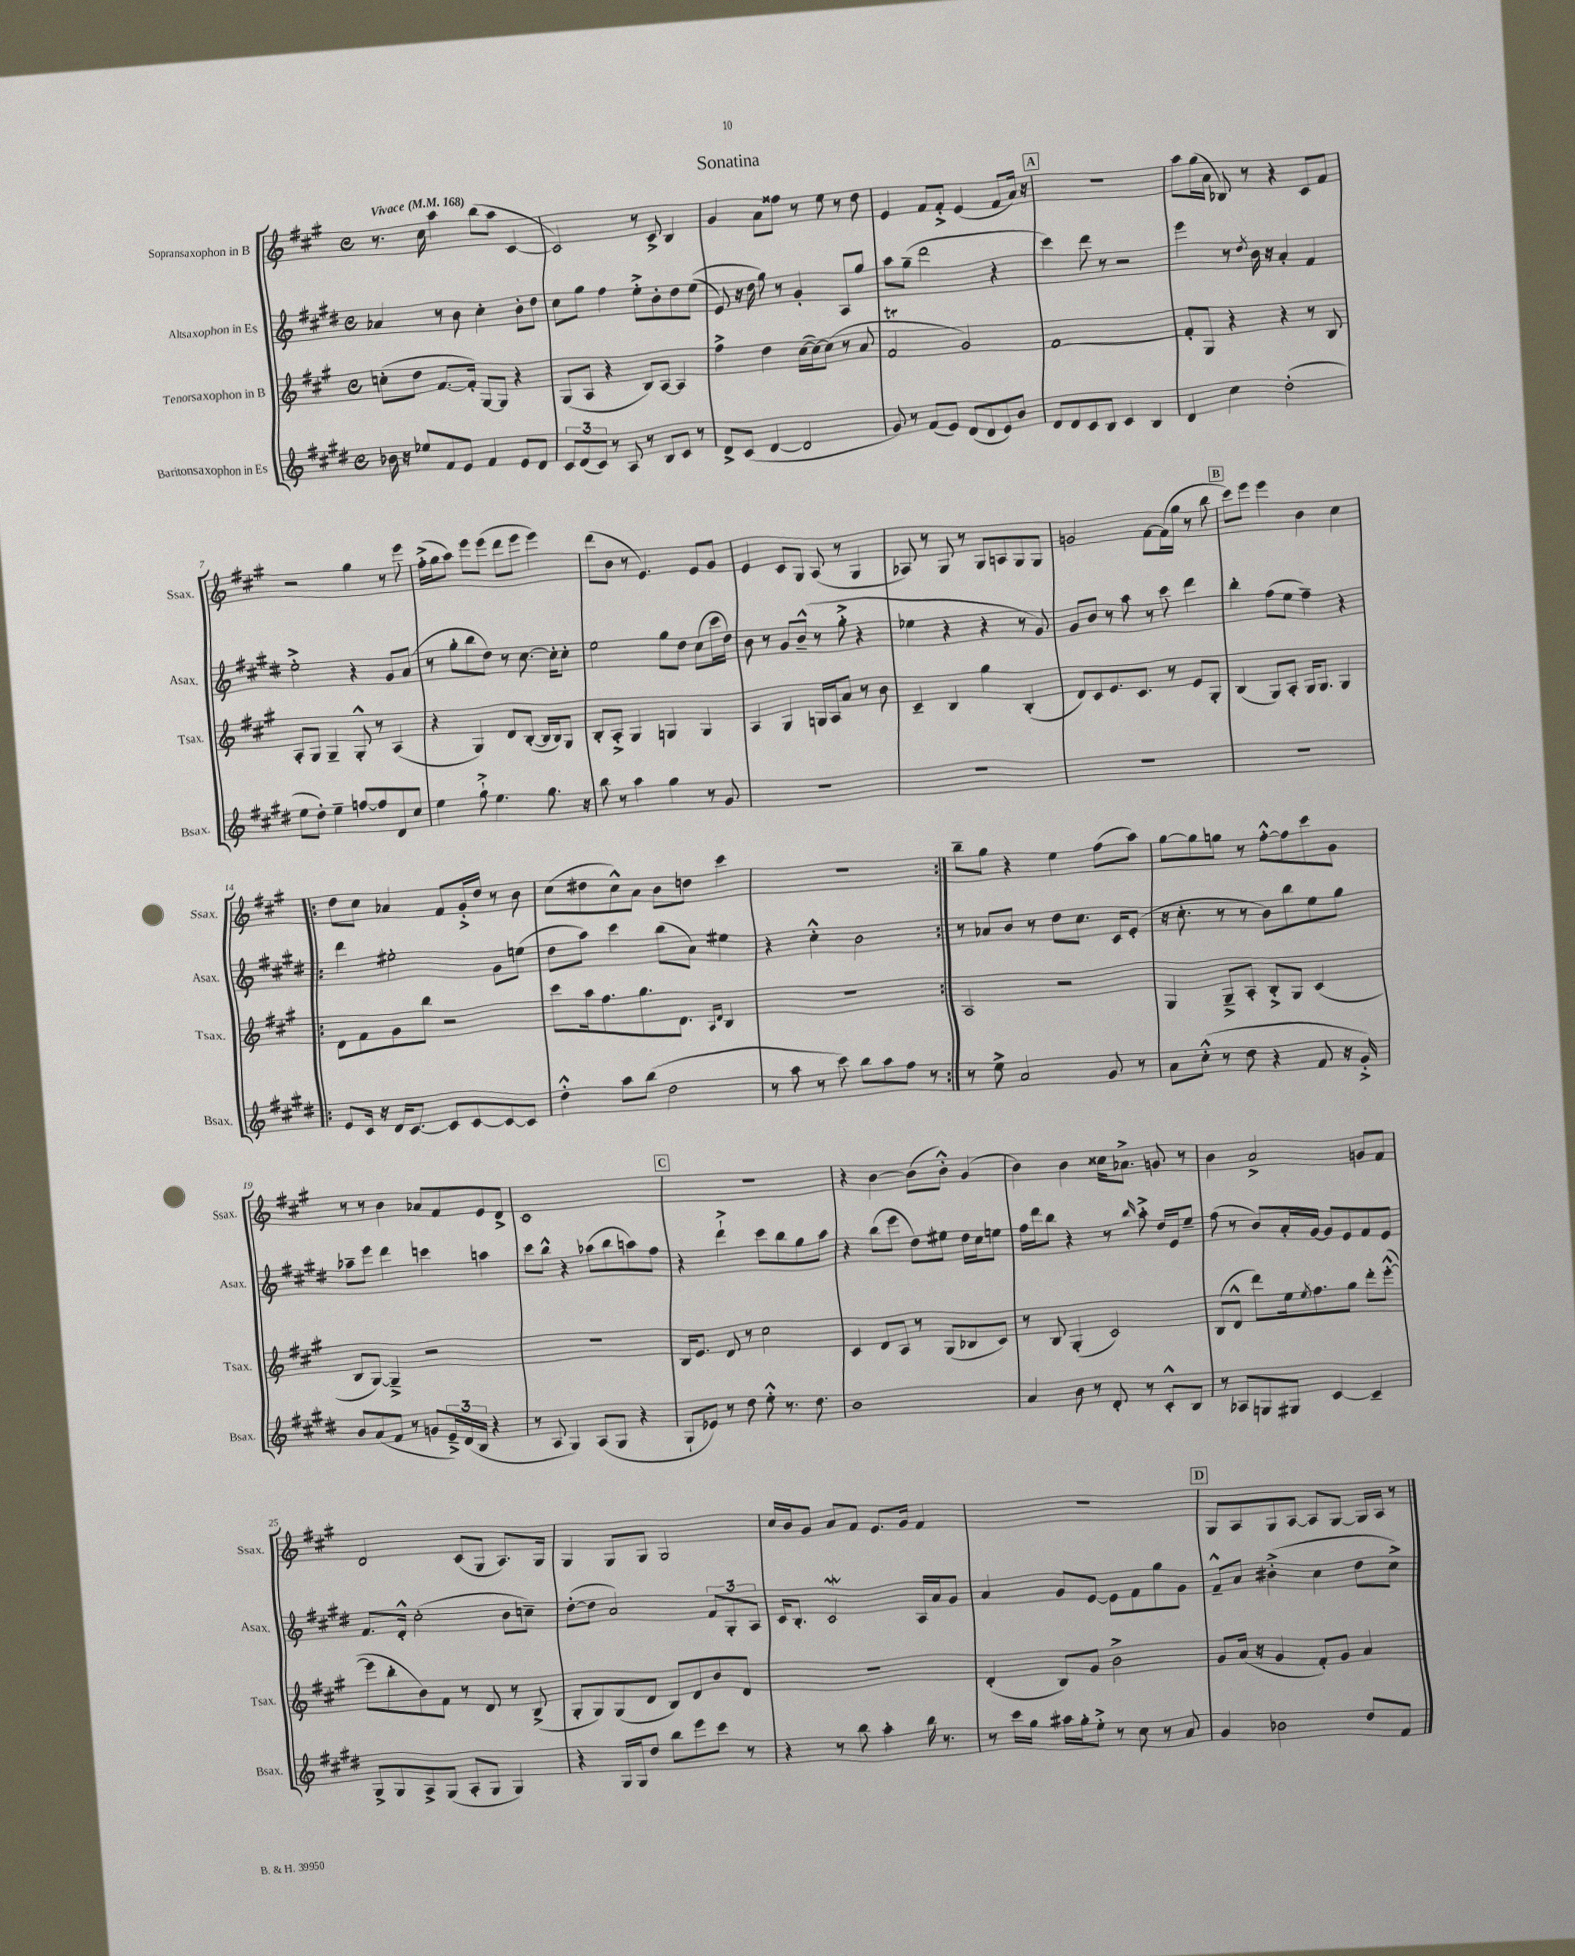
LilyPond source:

\header { title = "Sonatina" }
<<
\new StaffGroup <<
\new Staff = "s0" \with { instrumentName = "Sopransaxophon in B" shortInstrumentName = "Ssax." } {
    \clef treble \key a \major \defaultTimeSignature \time 4/4 \tempo "Vivace" 4 = 168
    r8. cis''16 a''4 b''8( a''8 cis'4~ |
    cis'2) r8 cis'8-> b4 |
    gis'4 a'8 fisis''8 r8 e''8 r8 d''8 |
    e'4 fis'8 fis'8-.-> e'4( fis'8 a'16) r16 |
    \mark \markup { \box "A" } R1 |
    a''8 gis''16( a'16 bes8) r8 r4 cis'8 fis'8 |
    r2 gis''4 r8 e'''8 |
    fis''16-.->( gis''16 a''8) e'''8 e'''8( d'''8 e'''8 e'''4) |
    d'''8( b'8 r8 e'4.) e'8 gis'8 |
    e'4 cis'8 gis8 a8( r8 gis4 |
    aes8) r8 gis8 r8 gis8 a8 gis8 gis8 |
    g'2 fis'8~ fis'16( gis''16 r8 b''8 |
    \mark \markup { \box "B" } cis'''8) e'''8 e'''4 b'4 cis''4 |
    \repeat volta 2 { d''8 cis''8 aes'4 fis'8 gis'16-.-> d''16 r8 b'8 |
    cis''8( dis''8 cis''8-^) a'8 b'8 d''8 cis'''4 |
    r1 | }
    b''8-- gis''8 r4 e''4 fis''8( a''8) |
    gis''8~ gis''8 g''8 r8 fis''8~-.-^ fis''8 cis'''8 gis'8 |
    r8 r8 b'4 aes'8 fis'8 e'8 d'8-> |
    cis'1 |
    \mark \markup { \box "C" } R1 |
    r4 b'4~ b'8( b'8-.-^) gis'4( |
    b'4) b'4 cisis''16 aes'8.-> g'8 r8 |
    b'4 a'2-> g'8 fis'8 |
    d'2 cis'8( gis8 a8.) gis16 |
    gis4 gis8 gis8 gis2 |
    cis''16 b'16 gis'8 a'8 fis'8 e'8. gis'16 fis'4 |
    R1 |
    \mark \markup { \box "D" } gis8 a8 gis8 a8~ a8 gis8~ gis16 a16 r8 \bar "|." |
}
\new Staff = "s1" \with { instrumentName = "Altsaxophon in Es" shortInstrumentName = "Asax." } {
    \clef treble \key e \major \defaultTimeSignature \time 4/4
    aes'4 r8 b'8 cis''4-. b'8-. dis''8 |
    cis''8 gis''8 fis''4 e''8-.-> b'8-. dis''8 e''8(\( |
    e'8) r16 dis''16 gis''8\) r8 gis'4-. a8 gis''8 |
    a''8 gis''8--( dis'''2 r4 |
    \mark \markup { \box "A" } cis'''4) dis'''8 r8 r2 |
    e'''4 r8 \acciaccatura { dis''8 } b'16 r16 a'4-. fis'4 |
    e''2-.-> r4 gis'8 a'8( |
    r8 gis''8-. b''8 dis''8) r8 cis''8.~ cis''16-. cis''8-. |
    e''2 gis''8 dis''8 cis''8( cis'''16 dis''16) |
    b'8 r8 gis'8 b'8---^( r8 gis''8-.-> r4 |
    ees''4 r4 r4 r8 gis'8) |
    gis'8 b'8 r8 a''8 r8 cis'''8 dis'''4 |
    \mark \markup { \box "B" } b''4-. fis''8( e''8 fis''4--) r4 |
    \repeat volta 2 { dis'''4 eis''2-. gis'8 e''8( |
    dis''8 a''8) cis'''4 b''8( a'8) eis''4 |
    r4 cis''4-.-^ b'2 | }
    r8 aes'8 b'8 r8 dis''8 cis''8. cis'16 e'8-.( |
    r16 cis''8.-. r8 r8 b'8) b''8 e''8 gis''8 |
    aes''8-- e'''8 dis'''4 c'''4 a''4 |
    cis'''8 b''8-^ r4 aes''8( b''8 a''8) fis''8 |
    \mark \markup { \box "C" } r4 dis'''4-!-> cis'''8 b''8 gis''8 a''8 |
    r4 b''8( e'''8 dis''8) eis''8 dis''16 cis''16 e''8 |
    fis''16 dis'''16 b''8 r4 r8 \grace { b''16 } a''8-.-> dis''16 e'16 e''8-- |
    fis''8( r8 b'8) a'16-. gis'16~ gis'8 e'8 fis'8 e'8 |
    fis'8. dis'16-.-^ cis''2-.( b'8 c''8--) |
    dis''8~-.( dis''8 a'2) \tuplet 3/2 { fis'8 gis8-. a8 } |
    cis'16 b8.-. cis'2\mordent a16 a'16 gis'8 |
    a'4 gis'8 e'8~ e'8 fis'8 gis''8 gis'8 |
    \mark \markup { \box "D" } fis'8---^ a'8 bis'4-.->( cis''4 dis''8 cis''8->) \bar "|." |
}
\new Staff = "s2" \with { instrumentName = "Tenorsaxophon in B" shortInstrumentName = "Tsax." } {
    \clef treble \key a \major \defaultTimeSignature \time 4/4
    c''8-.( d''8 fis'8.~ fis'16-.) gis8~ gis8 r4 |
    gis8( a8 r4 b8) a8~ a4 |
    fis''4-> d''4 cis''16~( cis''16~) cis''8( r8 a'8 |
    fis'2\trill gis'2) |
    \mark \markup { \box "A" } fis'1~ |
    fis'8-. gis8 r4 r4 r8 b8 |
    a8-. gis8 gis4-- gis8-.-^ r8 a4( |
    r4 gis4) d'8 b8~-.( b16 b16) gis8 |
    b8-. a8-.-> gis4 g4 g4 |
    a4 gis4 g16 a16 a'8 r8 b'8 |
    cis'4-- b4 gis''4 b4-.( |
    d'8) cis'8 e'8. cis'8. r8 e'8 gis8-. |
    \mark \markup { \box "B" } b4( gis8) a8-. gis16 gis8. gis4 |
    \repeat volta 2 { d'8 fis'8 gis'8 b''8 r2 |
    cis'''8 a''16 fis''8. gis''8. d'8. \grace { a16 d'16 } b4 |
    R1 | }
    a2 r2 |
    gis4 gis8---> a8-. b8-.-> gis8 cis'4( |
    b8 gis8~) gis4---> r2 |
    R1 |
    \mark \markup { \box "C" } b16 e'8. d'8 r8 cis''2 |
    cis'4 d'8 a8 r8 gis8( bes8 cis'8) |
    r8 b8 gis4-.( cis'2) |
    b8( d'8-^ d'''8) e''16 \acciaccatura { e''8 } fis''8. gis''8 d'''8-. e'''8~-.-^( |
    e'''8 b''8-. b'8) fis'8 r8 d'8 r8 b8->( |
    gis8-. gis8) gis8( d'8 b8) d'8 b'8 d'8 |
    R1 |
    d'4-.( b8) gis'8 b'2-> |
    \mark \markup { \box "D" } gis'8 a'16( r16 gis'4 fis'8-.) gis'8 a'4 \bar "|." |
}
\new Staff = "s3" \with { instrumentName = "Baritonsaxophon in Es" shortInstrumentName = "Bsax." } {
    \clef treble \key e \major \defaultTimeSignature \time 4/4
    bes'16 r16 ees''8 fis'8 e'8 fis'4 e'8 dis'8 |
    \tuplet 3/2 { cis'8 dis'8( cis'8) } r8 a8 r8 b8 cis'8 r8 |
    dis'8-> cis'8( dis'4~ dis'2 |
    gis'8) r8 fis'8( e'8) dis'8( dis'8 e'8) b'8 |
    \mark \markup { \box "A" } dis'8 dis'8 cis'8 b8 cis'4 b4 |
    dis'4 cis''4 dis''2-.( |
    e''8 dis''8-.) e''4-- f''8~ f''8 dis'8 cis''8 |
    e''4 gis''8-!-> e''4. gis''8. r16 |
    b''8 r8 a''4 gis''4 r8 gis'8 |
    R1 |
    R1 |
    R1 |
    \mark \markup { \box "B" } R1 |
    \repeat volta 2 { e'8 cis'16 r16 dis'16 cis'8.~ cis'8 cis'8~ cis'8~ cis'8 |
    dis''4-.-^ a''8 b''8( dis''2 |
    r8 a''8 r8 cis'''8) b''8 a''8 fis''8 r8 | }
    r8 e''8-> a'2 gis'8 r8 |
    a'8 cis''8-.-^( r8 dis''8 r4 fis'8 r16 gis'16-.->) |
    b'8 a'8( fis'8 r8 g'8 \tuplet 3/2 { e'16--->) dis'16( b16 } r4 |
    r8 a8 gis4) a8( gis8 r4 |
    \mark \markup { \box "C" } gis8-! ees'8) r8 dis''8 e''8-.-^ r8. dis''8. |
    b'1 |
    a'4 b'8 r8 dis'8-. r8 cis'8-.-^ b8 |
    r8 aes8 g8 gis8 cis'4~ cis'4-- |
    gis8-> gis8 a8-> gis8( a8-. gis8 gis4) |
    r4 gis16 gis16 dis''8 b''8 e'''8 cis'''8 r8 |
    r4 r8 b''8 a''4-. b''16 r8. |
    r8 cis'''16 gis''16 ais''16 gis''16-. e''8-.-> r8 cis''8 r8 a'8 |
    \mark \markup { \box "D" } gis'4 bes'2 dis''8 fis'8 \bar "|." |
}
>>
>>
